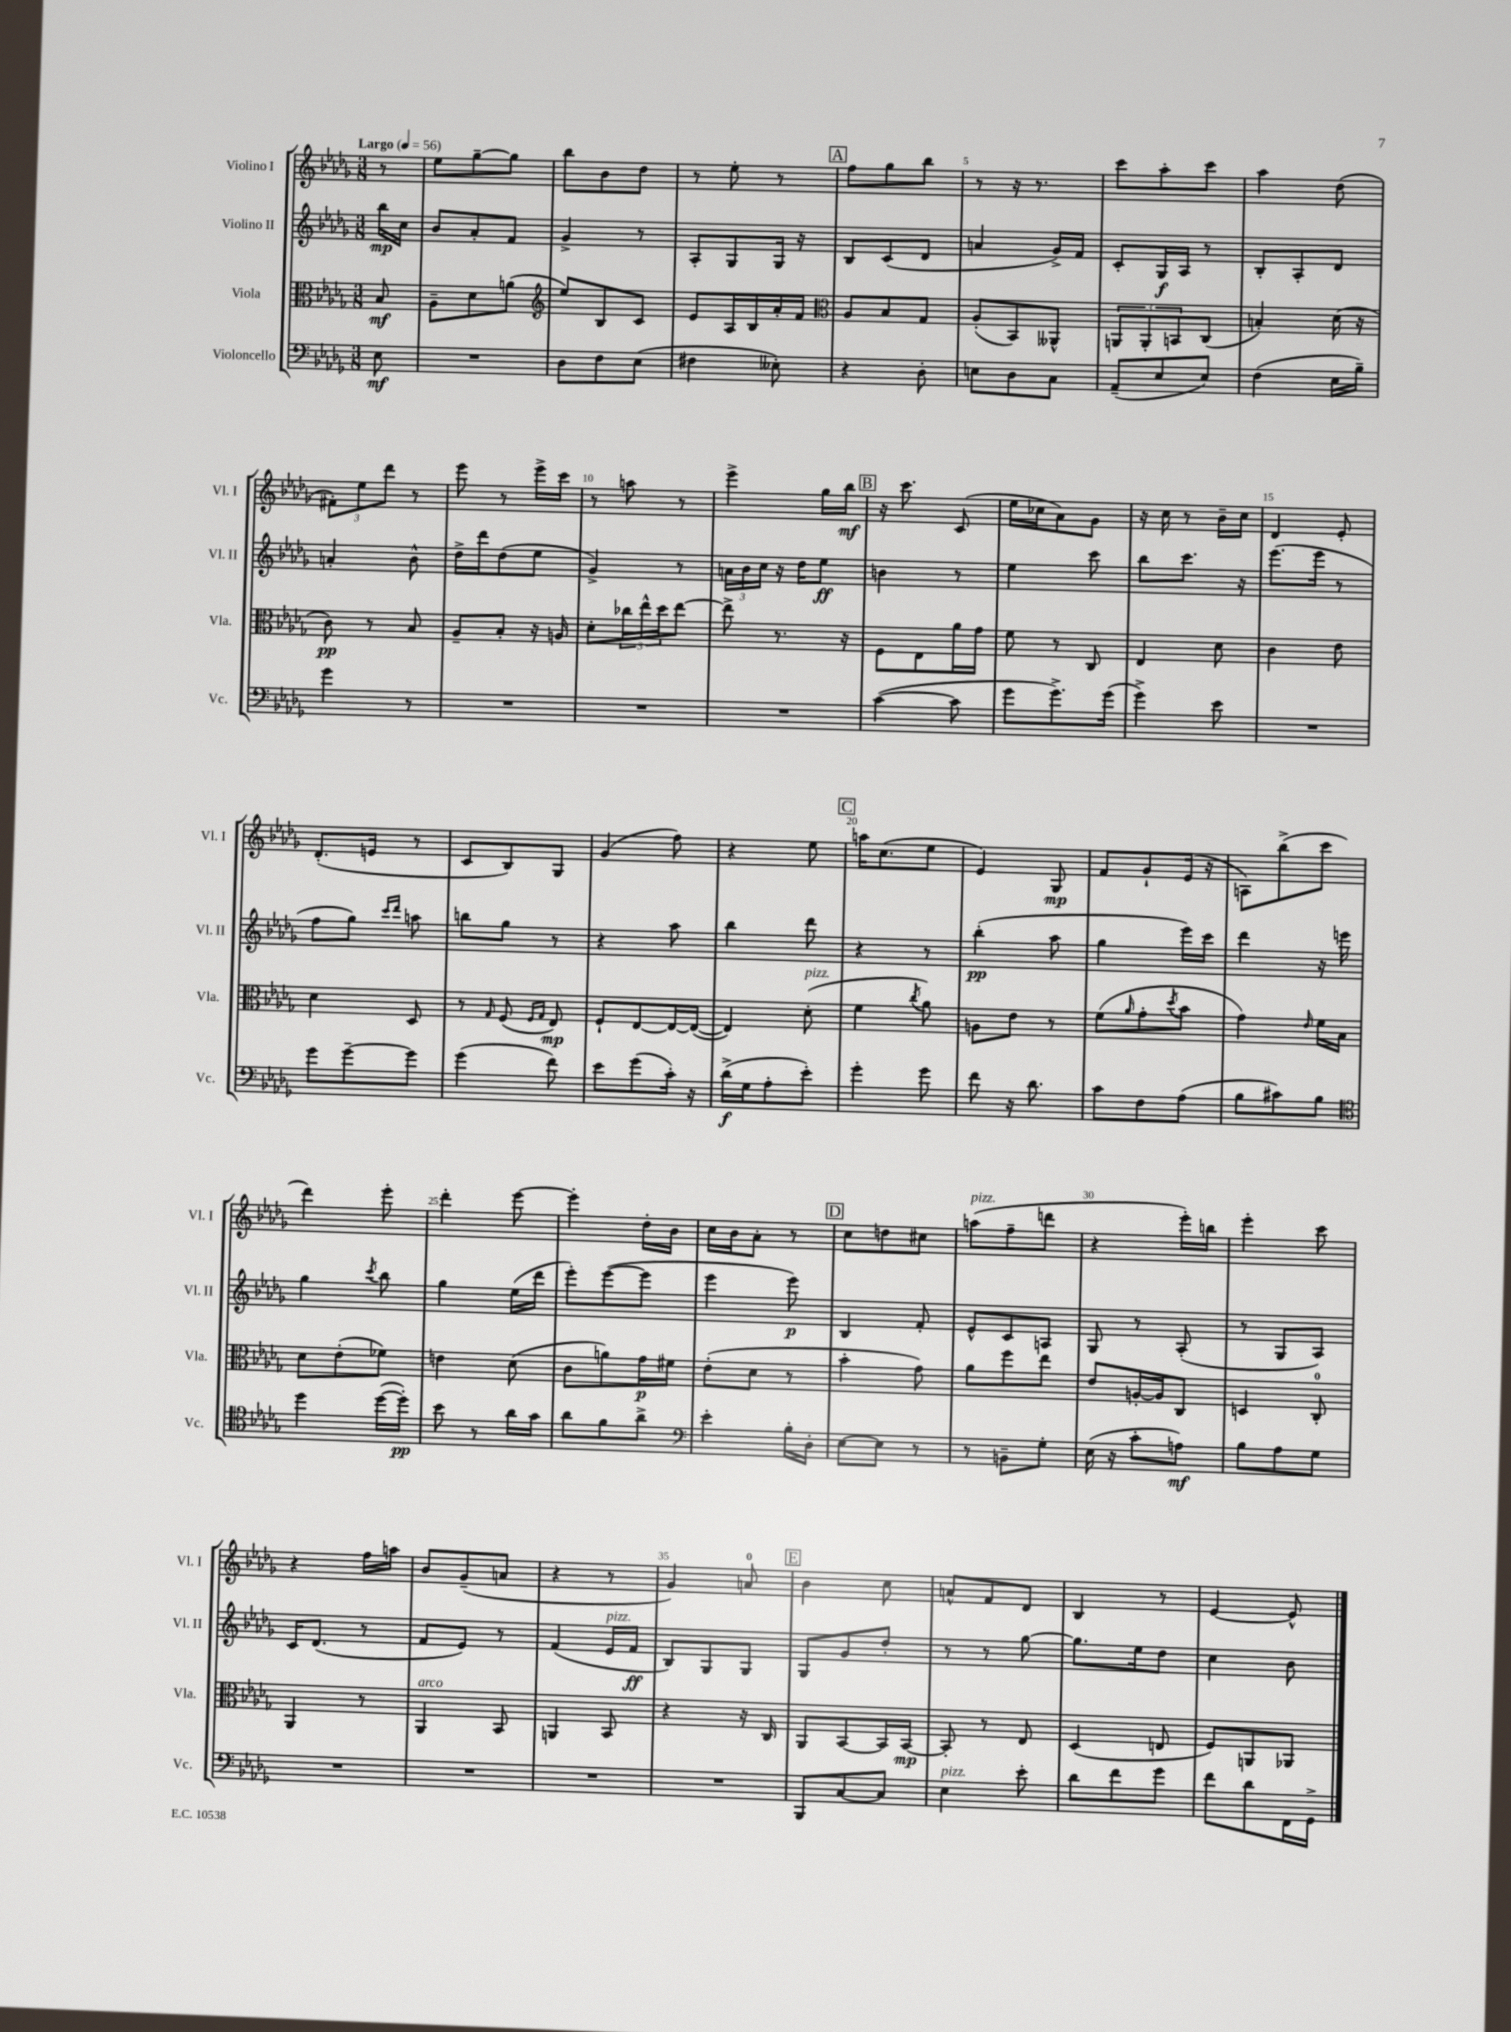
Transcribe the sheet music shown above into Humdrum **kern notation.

**kern	**kern	**kern	**kern
*staff4	*staff3	*staff2	*staff1
*clefF4	*clefC3	*clefG2	*clefG2
*k[b-e-a-d-g-]	*k[b-e-a-d-g-]	*k[b-e-a-d-g-]	*k[b-e-a-d-g-]
*M3/8	*M3/8	*M3/8	*M3/8
*MM56	*MM56	*MM56	*MM56
8E-	8B-	16bb-	8r
.	.	16cc	.
=	=	=	=
4.r	8A-~	8b-	8ee-
.	8d-	8a-'	[8gg-~
.	(8a	8f	8gg-]
=	=	=	=
*	*clefG2	*	*
8D-	8ee-)	4g-^	8bb-
8F	8B-	.	8b-
(8E-	8c	8r	8dd-
=	=	=	=
4F#	8e-	8A-'	8r
.	16A-	8G-	8ee-'
.	16B-	.	.
8E--')	16a-'	16G-	8r
.	16f	16r	.
=	=	=	=
*	*clefC3	*	*
4r	8A-	8B-	8ff
.	8B-	(8c	8gg-
8D-'	8G-	8d-	8bb-
=	=	=	=
8E	(8A-'	4a	8r
8D-	8BB-)	.	16r
.	.	.	8.r
8C	8AA--^^	16g-^)	.
.	.	16f	.
=	=	=	=
(8AA-~	12AA	8c'	8ccc
.	12AA'	.	.
8E-	.	16G-	8aa-'
.	12BB	.	.
.	.	16A-	.
8E-)	(8C	8r	8ccc
=	=	=	=
(4F	4B')	8B-'	4aa-
.	.	8A-'	.
16E-	(16d-	8d-	(8dd-
16B-~)	16r	.	.
=	=	=	=
4g-	8c)	4a'	12f#')
.	.	.	12ee-
.	8r	.	.
.	.	.	12ddd-
8r	8B-	8b-^^	8r
=	=	=	=
4.r	8A-~	16dd-^	8eee-
.	.	16ddd-	.
.	8B-'	(8dd-	8r
.	16r	8ee-	16eee-^
.	16A	.	16ccc
=	=	=	=
4.r	8d-'	4g-^)	8r
.	24cc-	.	8aa
.	24ee-^^	.	.
.	24dd-	.	.
.	[8ee-	8r	8r
=	=	=	=
4.r	8ee-^]	24a	4eee-^
.	.	24b-	.
.	.	24cc	.
.	8.r	16r	.
.	.	16dd-	.
.	.	8ee-	16gg-
.	16r	.	16bb-
=	=	=	=
([4c	8F	4b	16r
.	.	.	8.ccc
.	8E-	.	.
8c]	16a-	8r	(8c
.	16g-	.	.
=	=	=	=
8g-	8f	4ee-	16ee-
.	.	.	16cc-
8.g-^)	8r	.	8a-)
.	8C	8ccc	8g-
(16g-	.	.	.
=	=	=	=
4g-^)	4E-	8bb-	16r
.	.	.	16cc
.	.	8.ccc	8r
8e-	8d-	.	16b-~
.	.	16r	16cc
=	=	=	=
4.r	4c	(8.eee-	4d-
.	.	16eee-	.
.	8e-	8r	8e-'
=	=	=	=
8g-	4d-	8ff	(8.d-'
[8g-~	.	8gg-)	.
.	.	.	16e
.	.	16qqccc	.
.	.	16qqddd-	.
8g-]	8D-	8aa	8r
=	=	=	=
(4g-	8r	8bb	8c
.	16qqG-	.	.
.	(8F	8gg-	8B-)
.	16qqF	.	.
.	16qqG-	.	.
8f)	8E-)	8r	8G-
=	=	=	=
8e-	8F`	4r	(4g-
(8g-	[8E-	.	.
16c')	16E-_	8aa-	8ff)
16r	(16E-_	.	.
=	=	=	=
(16d-^	4E-])	4bb-	4r
16G-	.	.	.
8A-'	.	.	.
8e-')	(8d-'	8ddd-	8ee-
=	=	=	=
4g-'	4f	4r	16aa
.	.	.	(8.cc
.	8qcc	.	.
8g-	8a-)	8r	8ee-
=	=	=	=
8f	8A	(4bb-'	4e-)
16r	8e-	.	.
8.d-	.	.	.
.	8r	8aa-	8G-
=	=	=	=
8c	(8f	4gg-	8f
.	16qqa-	.	.
8F	8g-'	.	8g-`
.	8qdd-	.	.
(8A-	8b-	16eee-)	(16e-
.	.	16ccc	16r
=	=	=	=
8B-	4g-)	4ddd-	8A)
8c#)	.	.	(8bb-^
.	16qqe-	.	.
8B-	16f	16r	8ccc
.	16B-	16eee	.
=	=	=	=
*clefC4	*	*	*
4dd-	8d-	4gg-	4ddd-)
.	(8e-'	.	.
.	.	8qccc	.
([16dd-	8f-)	8bb-	8eee-'
16dd-'])	.	.	.
=	=	=	=
8b-	4e	4gg-	4ddd-'
8r	.	.	.
16a-	(8d-	(16ee-	[8eee-
16g-	.	16ddd-	.
=	=	=	=
8a-	8c	8eee-')	4eee-']
8f	8a)	([8eee-	.
8a-^	16g-	8eee-]	16dd-'
.	16f#	.	16b-
=	=	=	=
*clefF4	*	*	*
4e-'	(8e-'	4eee-	16cc
.	.	.	16b-
.	8d-	.	8a-'
16B-'	8r	8eee-)	8r
16D-'	.	.	.
=	=	=	=
[8E-	4b-'	4B-	8cc
8E-]	.	.	8dd
8r	8g-)	8f'	8cc#
=	=	=	=
8r	8a-	8e-^^	(8aa
8BB~	8ff	8c	8ff~
8G-'	8ee-	8A	8ddd
=	=	=	=
(16E-	8e-	8G-	4r
16r	.	.	.
8c'	[16A'	8r	.
.	16A]	.	.
8A)	8C	(8A-'	16eee-')
.	.	.	16bb
=	=	=	=
8B-	4D	8r	4eee-'
8A-	.	8G-	.
8G-	8C'	8A-)	8ccc
=	=	=	=
4.r	4AA-	16c	4r
.	.	(8.d-	.
.	8r	8r	16ff
.	.	.	16aa
=	=	=	=
4.r	4AA-	8f	8b-
.	.	8e-)	(8g-~
.	8BB-	8r	8a
=	=	=	=
4.r	4AA	(4f	4r
.	8BB-	16e-	8r
.	.	16f	.
=	=	=	=
4.r	4r	8B-)	4g-)
.	.	8G-	.
.	16r	8G-	8a
.	16C	.	.
=	=	=	=
8BBB-	8AA-	8G-	4b-
[8C	[8BB-	8g-	.
8C]	16BB-]	8dd-'	8cc
.	[16BB-	.	.
=	=	=	=
4E-	8BB-']	8r	8a^^
.	8r	8r	8f
8e-'	8E-	[8gg-	8d-
=	=	=	=
8d-	(4D-	8.gg-]	4B-
8f	.	.	.
.	.	16ee-	.
8g-	8E	8dd-	8r
=	=	=	=
8f	8F)	4cc	[4e-
8d-	8AA	.	.
16FF	8AA-	8b-	8e-^^]
16GG-^	.	.	.
==	==	==	==
*-	*-	*-	*-
